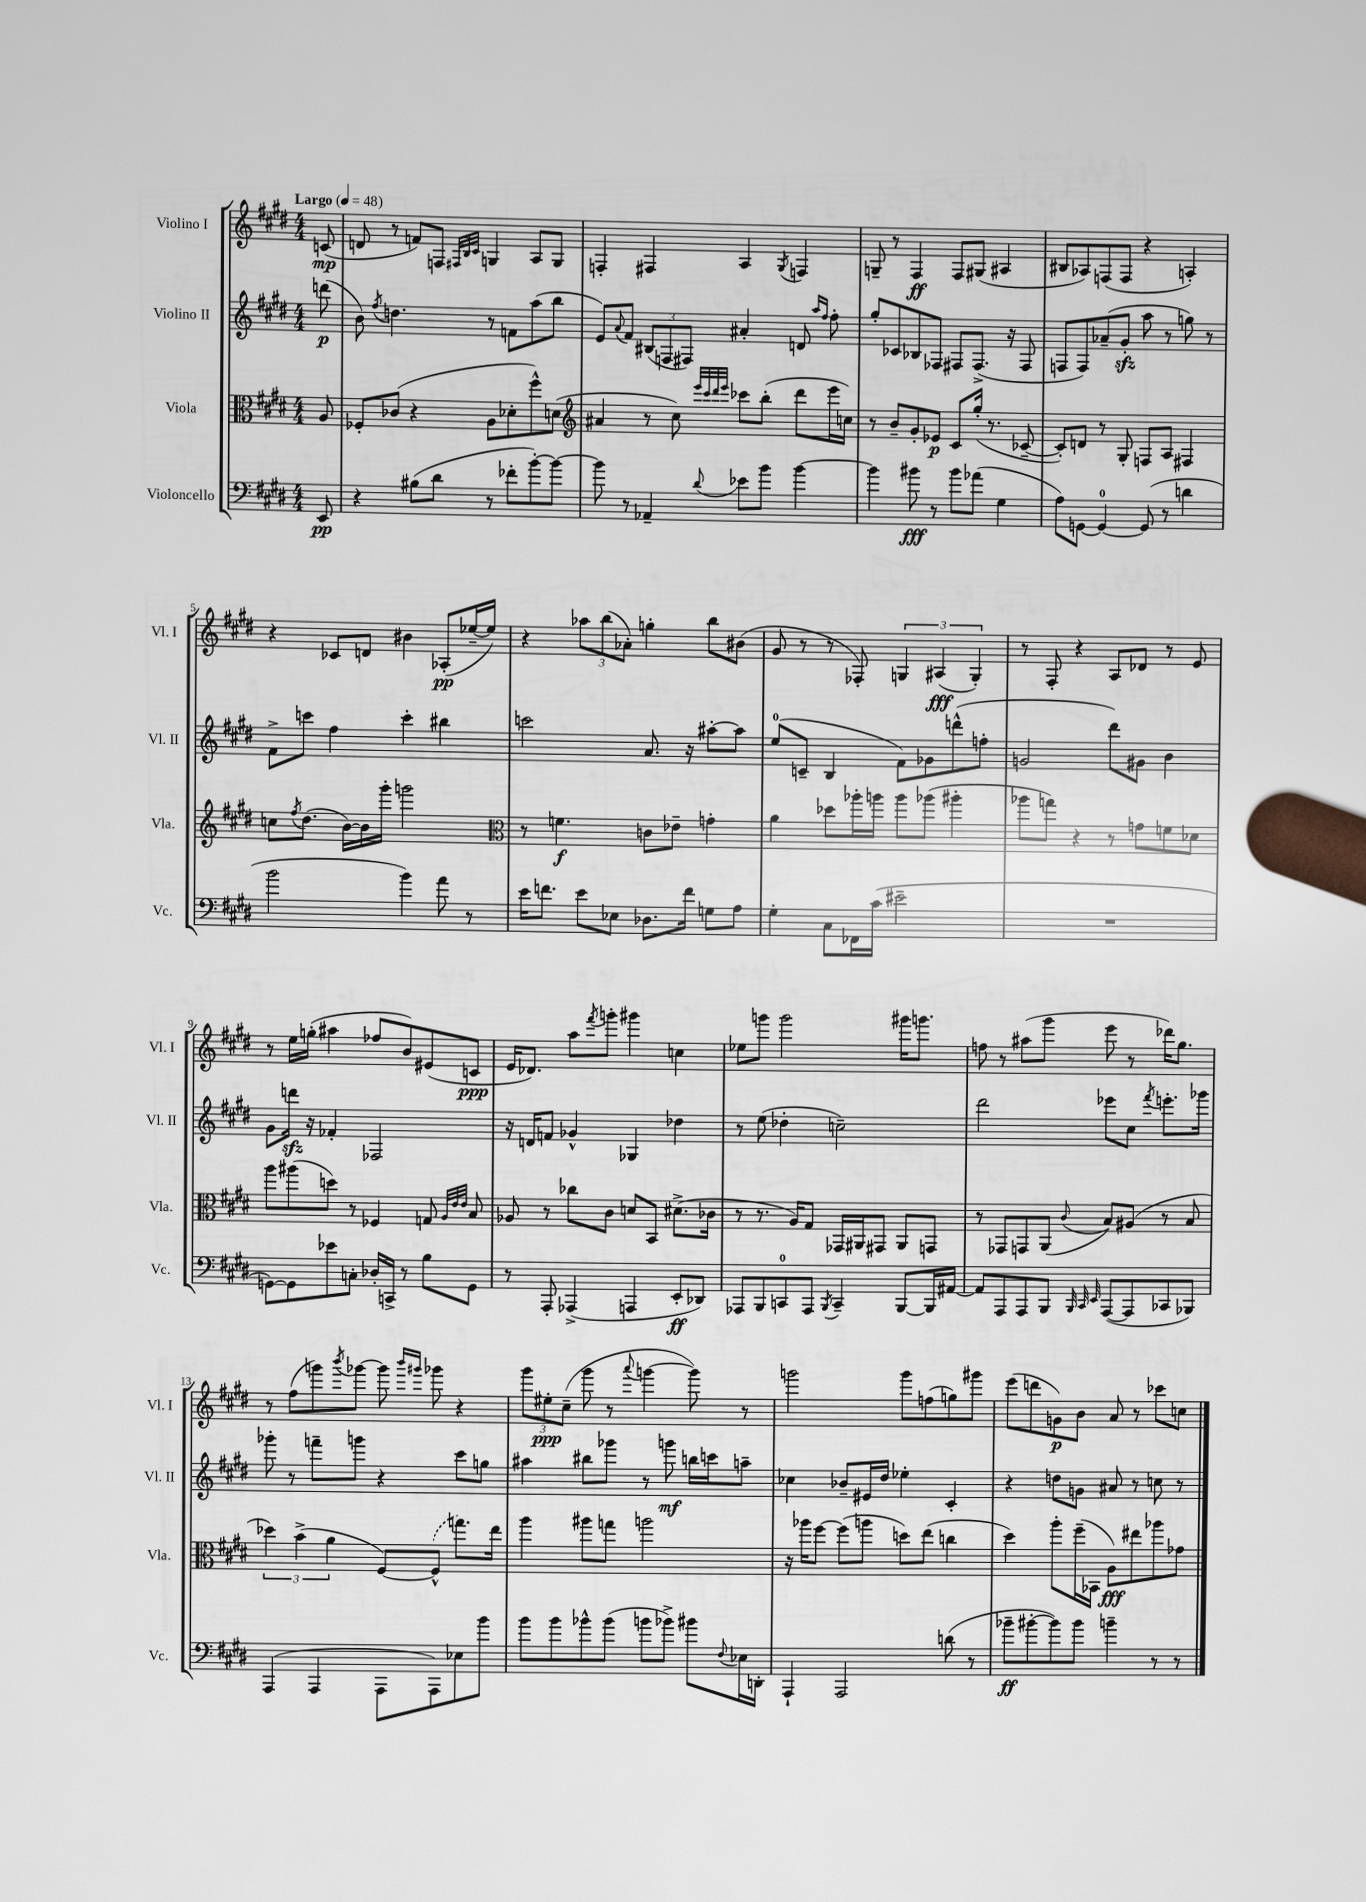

**kern	**kern	**kern	**kern
*staff4	*staff3	*staff2	*staff1
*clefF4	*clefC3	*clefG2	*clefG2
*k[f#c#g#d#]	*k[f#c#g#d#]	*k[f#c#g#d#]	*k[f#c#g#d#]
*M4/4	*M4/4	*M4/4	*M4/4
*MM48	*MM48	*MM48	*MM48
8EE	8A	(8ddd	(8c
=	=	=	=
4r	8F-'	8b)	8d
.	.	8qff#	.
.	(8c-	4.dd	8r
(8B#	4r	.	8f)
8d#	.	.	8F
.	.	.	32qqF#
.	.	.	32qqB
.	.	.	32qqc#
8r	8A	8r	4G
8f-'	8d-'	8f	.
[8b')	8ff#^^)	(8aa	8A
8b_	(8d	8bb	8G
=	=	=	=
*	*clefG2	*	*
8b]	4a#	8e)	4F'
.	.	8qqa	.
8r	.	8f#	.
4AA-~	8r	(12B#	4F#
.	.	12F	.
.	8cc#)	.	.
.	.	12F#)	.
.	32qqeee	.	.
.	32qqccc#	.	.
.	32qqddd#	.	.
8qqd#	32qqeee	.	.
8e-	8ccc-	4a#'	4A
8b	(8bb'	.	.
.	.	.	8qG#
[4b	8ddd#	8d	4F
.	.	16qqaa	.
.	.	16qqff#	.
.	16eee	8ff#'	.
.	16cc)	.	.
=	=	=	=
4b]	8r	8gg#'	8G~
.	8b~	8c-	8r
8b#	8g#'	8B-	4F#
8r	8e-	8F-	.
8b#	8c#	8F#	8F#
(8a-	(16gg#'	(8.F#^	(8G#
.	8.r	.	.
4G#	.	.	4A#
.	.	16r	.
.	[8c-~	8F#	.
=	=	=	=
8A)	8c-'])	8F	8B#
[8GG	8d	8F)	8A-)
4GG_	8r	(8a-~	(8F
.	8G#'	8g#'	8F
(8GG]	8F	8aa	4r
8r	8A	8r	.
4d	4F#	8gg)	4A')
.	.	8r	.
=	=	=	=
2b	8cc	8f#^	4r
.	8qff#	.	.
.	(8.dd#	8ccc	.
.	.	4ff#	8c-
.	[16b)	.	.
.	16b]	.	8d
.	16ggg#'	.	.
4b)	2ggg	4ccc'	4b#
8a	.	4bb#	(8A-'
8r	.	.	[16ee-~
.	.	.	16ee-])
=	=	=	=
*	*clefC3	*	*
16e	8r	2ccc	4r
8.f	.	.	.
.	4.f	.	.
8e	.	.	12aa-
.	.	.	(12bb
8E-	.	.	.
.	.	.	12a-')
8.D-	8c	8.a	4gg'
.	8e-~	.	.
16f	.	16r	.
8G	4g'	[8aa#'	8bb
8A	.	8aa#]	(8b#
=	=	=	=
4G#'	4a	(8ee	8g#
.	.	8c~	8r
8C#	8dd-	4B	8r
16FF-	16aa-'	.	8F-')
(16c#	16aa	.	.
2e#~	8aa	8f#)	6G
.	(8aa-	8g-	.
.	.	.	(6A#
.	4aa#'	(8ddd^^	.
.	.	.	6G')
.	.	8ff'	.
=	=	=	=
1r	8aa-	2g	8r
.	8gg)	.	8F#'
.	4r	.	4r
.	8r	8ddd#)	8A
.	8g	8g#	8d-
.	8f	4b	8r
.	8d-	.	8e
=	=	=	=
[8GG)	8aa	8g#	8r
8GG]	(8aa#	16ddd	16ee
.	.	16r	(16gg'
8e-	8dd)	4f-'	4aa#
8C'	8r	.	.
16D-'	4F-	2F-	8ff-
16CC^	.	.	.
8r	.	.	8b)
8B	8G	.	(8e#
.	32qqA	.	.
.	32qqe	.	.
.	32qqe	.	.
8GG	8B	.	8c
=	=	=	=
8r	8A-	16r	16e
.	.	16d	8.d-)
8AAA'	8r	8f	.
(4AAA-^	8cc-	4g-^^	8aa
.	.	.	8qfff#
.	8c#	.	8ggg'
4AAA	8d	4G-	4ggg#
.	8BB	.	.
8EE'	(8.d#^	4dd-	4cc
8DD-)	.	.	.
.	16c-	.	.
=	=	=	=
8AAA-	8r	8r	8ee-
8BBB	8.r	(8ee	8ggg
8CC	.	4dd-'	2ggg
.	16A)	.	.
8AAA-	8G#	.	.
8qBBB	.	.	.
4CC~	16GG-	2cc~)	.
.	16AA#	.	.
.	8GG#	.	.
[8BBB	8AA#	.	16ggg#
.	.	.	8.ggg
16BBB]	8GG	.	.
[16AA#	.	.	.
=	=	=	=
8AA#]	8r	2ddd#	8ff
8AAA	8GG-	.	8r
8AAA	8GG	.	(8aa#
8BBB	(8AA	.	8ggg#
32qqBBB	.	.	.
32qqCC#	.	.	.
32qqEE	8qqc#	.	.
([8AAA	8B)	8eee-	8eee
8AAA]	(8A#	8cc#	8r
.	.	8qfff#	.
8CC-	8r	8.eee'	16ddd-)
.	.	.	8.gg#
8BBB-)	8B	.	.
.	.	16ggg-	.
=	=	=	=
(4AAA	6dd-)	8ggg-'	8r
.	.	8r	(8ff#
.	(6b^	.	.
4AAA	.	8fff~	8ggg)
.	6a	.	.
.	.	.	8qbbb
.	.	8ggg	[8ggg-
8AAA	[8F#)	4r	8ggg-]
.	.	.	16qqbbb
.	.	.	16qqggg#
8AAA)	(8F#^^]	.	8ggg-
8E-	8.gg)	8ccc#	4r
8b	.	8gg	.
.	16ee	.	.
=	=	=	=
8b	4aa	4aa#	12ggg#
.	.	.	12ee#'
8b	.	.	.
.	.	.	(12cc#~
8b-^^	8aa#	8bb#	8ggg#
(8b-	8gg	8ggg-	8r
.	.	.	8qqaaa
8b	2aa	8r	[4ggg
8b-^)	.	8ggg	.
8b#	.	16bb	8ggg])
.	.	16ccc	.
8qqF#	.	.	.
16E-	.	8aa~	8r
16DD'	.	.	.
=	=	=	=
4AAA`	16r	4cc-	2ggg
.	16aa-	.	.
.	[8ff#	.	.
2AAA	(8ff#]	8b-~	.
.	8aa	16e#	.
.	.	16dd#	.
.	8dd)	4ee-'	8ggg
.	(8ee	.	(8ff
(8d	4cc	4c#'	8gg)
8r	.	.	8ggg#
=	=	=	=
8b-~	4dd#)	4r	(8eee
[8b#'	.	.	8ddd
8b#])	8aa'	8dd	8g)
8b#	(16ff#~	8g	8b
.	16BB-	.	.
4b~	8A)	8a#	8a
.	8ee#	8r	8r
8r	8aa-	8cc	8ccc-
8r	8g-	8r	8cc
==	==	==	==
*-	*-	*-	*-
